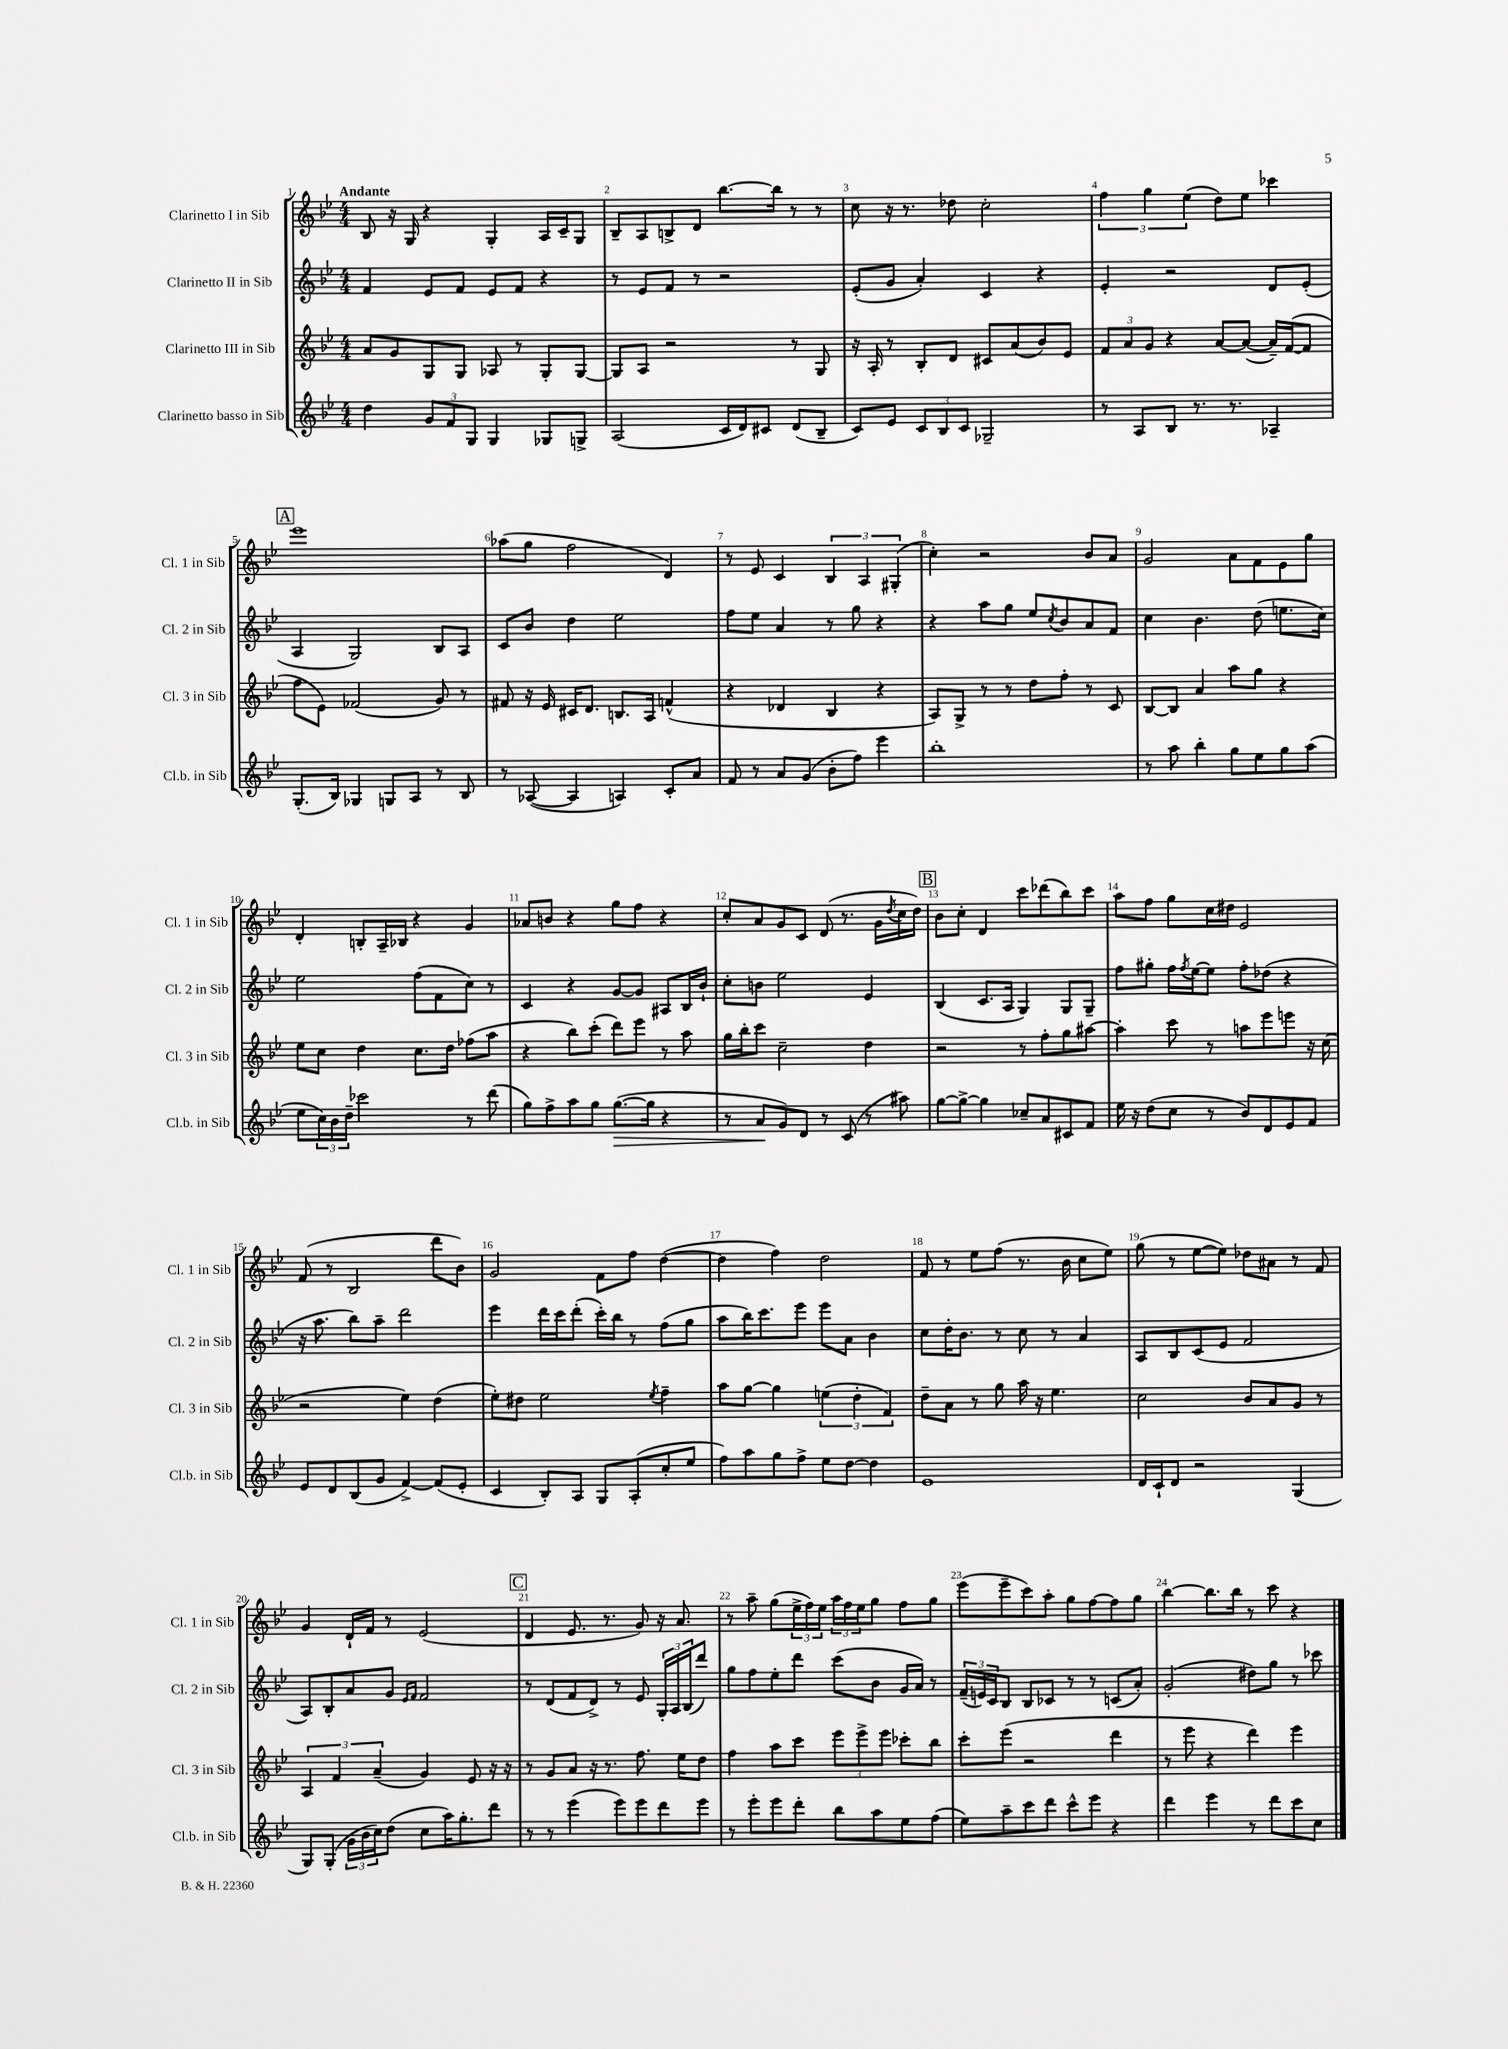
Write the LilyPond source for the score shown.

<<
\new StaffGroup <<
\new Staff = "s0" \with { instrumentName = "Clarinetto I in Sib" shortInstrumentName = "Cl. 1 in Sib" } {
    \clef treble \key bes \major \numericTimeSignature \time 4/4 \tempo "Andante"
    bes8 r16 g16 r4 g4-. a16 c'16-- g8 |
    bes8-- a8 b8-> d'8 bes''8.~ bes''16 r8 r8 |
    c''8 r16 r8. des''8 c''2-. |
    \tuplet 3/2 { f''4 g''4 ees''4( } d''8) ees''8 ces'''4 |
    \mark \markup { \box "A" } ees'''1 |
    aes''8( g''8 f''2 d'4) |
    r8 ees'8 c'4 \tuplet 3/2 { bes4 a4 gis4-.( } |
    c''4-.) r2 bes'8 a'8 |
    g'2 a'8 f'8 ees'8 g''8 |
    d'4-. b8-. a16-- bes16 r4 g'4 |
    aes'8 b'8 r4 g''8 f''8 r4 |
    c''8-. a'8 g'8 c'8 d'8( r8. g'16 \acciaccatura { d''8 } c''16 d''16) |
    \mark \markup { \box "B" } bes'8 c''8-. d'4 c'''8 des'''8( bes''8) c'''8 |
    a''8 f''8 g''8 c''16 dis''16 ees'2 |
    f'8( r8 bes2 d'''8 bes'8) |
    g'2 f'8 f''8 d''4~( |
    d''4 f''4) d''2 |
    f'8 r8 ees''8 f''8( r8. bes'16 c''8 ees''8) |
    g''8( r8 ees''8~ ees''8) des''8 ais'8 r8 f'8 |
    g'4 d'16-! f'16 r8 ees'2( |
    \mark \markup { \box "C" } d'4 ees'8. r8. g'8) r16 a'8. |
    r8 a''8-- g''8( \tuplet 3/2 { ees''16-> f''16) ees''16 } \tuplet 3/2 { a''16 f''16 ees''16 } g''8 f''8 g''8 |
    ees'''8( ees'''8-- c'''8) a''8-. g''8 f''8~ f''8 g''8 |
    bes''4~ bes''8. bes''16 r8 c'''8 r4 \bar "|." |
}
\new Staff = "s1" \with { instrumentName = "Clarinetto II in Sib" shortInstrumentName = "Cl. 2 in Sib" } {
    \clef treble \key bes \major \numericTimeSignature \time 4/4
    f'4 ees'8 f'8 ees'8 f'8 r4 |
    r8 ees'8 f'8 r8 r2 |
    ees'8-.( g'8 a'4-.) c'4 r4 |
    ees'4-. r2 d'8 ees'8-.( |
    \mark \markup { \box "A" } a4 g2) bes8 a8 |
    c'8 bes'8 d''4 ees''2 |
    f''8 ees''8 a'4 r8 g''8 r4 |
    r4 a''8 g''8 ees''8 \acciaccatura { c''8 } bes'8 a'8 f'8 |
    c''4 bes'4. d''8( e''8. c''16) |
    ees''2 f''8( f'8 c''8) r8 |
    c'4 r4 g'8~ g'8 ais8 bes16 bes'16-! |
    c''8-. b'8 ees''2 ees'4 |
    \mark \markup { \box "B" } bes4( c'8. a16 g4) g8 g8-- |
    f''8 gis''8-. f''16 \acciaccatura { f''8 } ees''16~ ees''8 f''8-. des''8( r4 |
    r16 a''8. bes''8) a''8-- d'''2 |
    ees'''4 d'''16 c'''16 d'''8-.( c'''16-.) bes''16 r8 f''8( g''8 |
    a''8 bes''16) c'''8. ees'''8 ees'''8 a'8 bes'4 |
    c''8 d''16-. bes'8. r8 c''8 r8 a'4 |
    a8 bes8 c'8( ees'8 f'2 |
    a8) bes8-. a'8 g'8 \grace { ees'16 f'16 } f'2 |
    \mark \markup { \box "C" } r8 d'8( f'8 d'8->) r8 ees'8 \tuplet 3/2 { g16-. a16 bes16( } d'''8) |
    g''8 f''8 ees''8-. d'''8 c'''8( bes'8 g'16 a'16) r8 |
    \tuplet 3/2 { f'16--( e'16) c'16 } bes8 bes8 ces'8 r8 r8 c'8( a'8-.) |
    g'2-.( dis''8) g''8 r8 ces'''8 \bar "|." |
}
\new Staff = "s2" \with { instrumentName = "Clarinetto III in Sib" shortInstrumentName = "Cl. 3 in Sib" } {
    \clef treble \key bes \major \numericTimeSignature \time 4/4
    a'8 g'8 g8 g8 aes8 r8 g8-. g8~ |
    g8 a8 r2 r8 g8 |
    r16 a16-. r8 bes8-. d'8 cis'8 a'8( bes'8) ees'8 |
    \tuplet 3/2 { f'8 a'8 g'8 } r4 a'8~ a'8~( a'16--) f'16~( f'8 |
    \mark \markup { \box "A" } f''8 ees'8) fes'2( g'8) r8 |
    fis'8 r16 ees'16 cis'16 d'8. b8. a16 f'4-^( |
    r4 des'4 bes4 r4 |
    a8) g8-> r8 r8 d''8 f''8-. r8 c'8 |
    bes8~ bes8 a'4 a''8 g''8 r4 |
    ees''8 c''8 d''4 c''8. d''16 fes''8( a''8 |
    r4 bes''8) c'''8-.( d'''8) ees'''8 r8 a''8 |
    g''16 bes''16-. c'''8 c''2-- d''4 |
    \mark \markup { \box "B" } r2 r8 f''8-. g''8 ais''8~ |
    ais''4-. c'''8 r8 a''8 ees'''8 e'''8 r16 c''16( |
    r2 ees''4) d''4( |
    ees''8-.) dis''8 ees''2 \acciaccatura { ees''8 } f''4-- |
    a''8 g''8~ g''4 \tuplet 3/2 { e''4( d''4-. f'4) } |
    d''8-- a'8 r8 g''8 a''16 r16 ees''4. |
    c''2 bes'8 a'8 g'8 r8 |
    \tuplet 3/2 { a4 f'4 a'4--( } g'4) ees'8 r16 r16 |
    \mark \markup { \box "C" } r8 g'8 a'8 r16 r8. f''8. ees''16 d''8 |
    f''4 a''8 c'''8 \tuplet 3/2 { ees'''8 ees'''8-> ees'''8 } ces'''8-. bes''8 |
    c'''8-. ees'''8( r2 d'''4 |
    r8 ees'''8 r4 d'''4) ees'''4 \bar "|." |
}
\new Staff = "s3" \with { instrumentName = "Clarinetto basso in Sib" shortInstrumentName = "Cl.b. in Sib" } {
    \clef treble \key bes \major \numericTimeSignature \time 4/4
    d''4 \tuplet 3/2 { g'8 f'8 g8 } g4 ges8 g8-> |
    a2( c'16 d'16) cis'8 d'8( bes8-- |
    c'8) ees'8 \tuplet 3/2 { c'8 bes8 c'8 } ges2-- |
    r8 a8 bes8 r8. r8. aes4-- |
    \mark \markup { \box "A" } g8.-.( bes16) ges4 g8 a8 r8 bes8 |
    r8 aes8~( aes4 a4) c'8-. a'8 |
    f'8 r8 a'8 g'8( bes'8-. f''8) ees'''4 |
    bes''1-. |
    r8 a''8 bes''4-. g''8 ees''8 g''8 a''8( |
    ees''8 \tuplet 3/2 { c''16) bes'16 d''16-- } ces'''2 r8 d'''8( |
    g''8) f''8-> a''8 g''8 g''8.~\>( g''16 r4 |
    r8 a'8\! g'8) d'8 r8 c'8( r8 ais''8) |
    \mark \markup { \box "B" } g''8~ g''8~-> g''4 ces''8-- a'8 cis'8 f'8 |
    ees''16 r16 d''8( c''8 r8 bes'8) d'8 ees'8 f'8 |
    ees'8 d'8 bes8( g'8 f'4~->) f'8( ees'8-. |
    c'4 bes8-.) a8 g8 a8-.( c''8-. ees''8 |
    f''8) a''8 g''8 f''8-> ees''8 d''8~ d''4 |
    ees'1 |
    d'16 c'16-! d'8 r2 g4( |
    g8) g8-.( \tuplet 3/2 { g'16 bes'16 c''16) } d''8( c''8 a''16) g''8.-. d'''8 |
    \mark \markup { \box "C" } r8 r8 ees'''4( ees'''8) ees'''8 d'''8 ees'''8 |
    r8 ees'''8-. ees'''8 d'''8-. bes''8 a''8 ees''8 f''8( |
    ees''8) a''8-- c'''8 d'''8 c'''8-^ ees'''8 r4 |
    d'''4 ees'''4 r8 d'''8 c'''8 c''8 \bar "|." |
}
>>
>>
\layout { \context { \Score \override BarNumber.break-visibility = ##(#f #t #t) barNumberVisibility = #all-bar-numbers-visible } }
